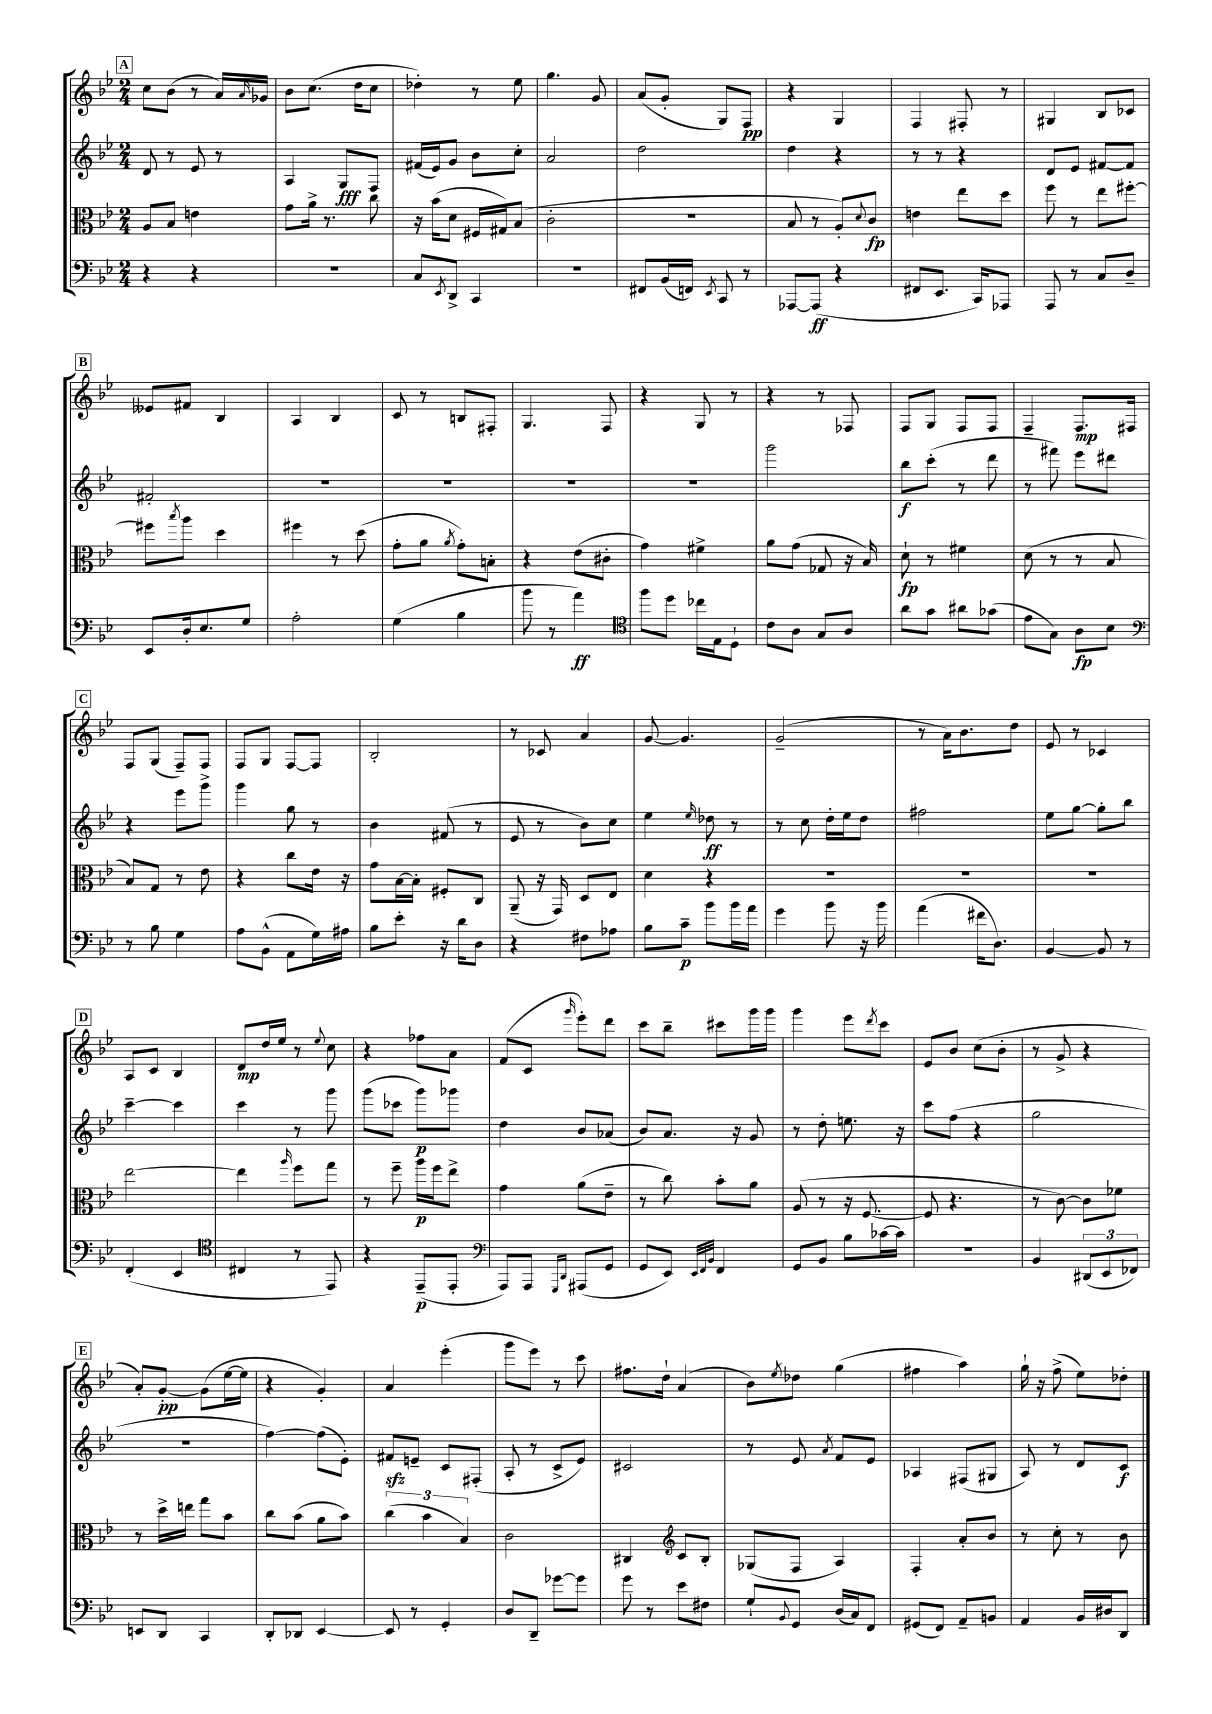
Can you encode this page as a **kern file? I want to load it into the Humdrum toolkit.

**kern	**kern	**kern	**kern
*staff4	*staff3	*staff2	*staff1
*clefF4	*clefC3	*clefG2	*clefG2
*k[b-e-]	*k[b-e-]	*k[b-e-]	*k[b-e-]
*M2/4	*M2/4	*M2/4	*M2/4
4r	8A	8d	8cc
.	8B-	8r	(8b-
4r	4e	8e-	8r
.	.	8r	16a)
.	.	.	16qqa
.	.	.	16g-
=	=	=	=
2r	8g	4A	8b-
.	16a^	.	(8.cc
.	8.r	.	.
.	.	8G	.
.	.	.	16dd
.	8cc	8F	8cc
=	=	=	=
8C	16r	(16f#	4dd-')
.	(16b-	16e-)	.
8qEE-	.	.	.
8DD^	8d	8g	.
4CC	16F#	8b-	8r
.	16G#)	.	.
.	(8B-	8cc'	8ee-
=	=	=	=
2r	2c'	2a	4.gg
.	.	.	8g
=	=	=	=
8FF#	2r	2dd	(8a
(16BB-	.	.	8g'
16FF)	.	.	.
8qEE-	.	.	.
8CC	.	.	8G)
8r	.	.	8F
=	=	=	=
[8AAA-	8B-	4dd	4r
(8AAA-]	8r	.	.
4r	8A')	4r	4G
.	8qqd	.	.
.	8c	.	.
=	=	=	=
8FF#	4e	8r	4F
8.EE-	.	8r	.
.	8ee-	4r	8F#'
16CC)	.	.	.
8AAA-	8dd	.	8r
=	=	=	=
8AAA	8ff	8d	4G#
8r	8r	8e-	.
8C	8ee-	[8f#	8B-
8D~	[8ff#'	8f#]	8c-
=	=	=	=
8EE-	8ff#]	2f#'	8e--
.	8qbb-	.	.
16D'	8aa	.	8f#
8.E-	.	.	.
.	4dd	.	4B-
8G	.	.	.
=	=	=	=
2A'	4ff#	2r	4A
.	8r	.	4B-
.	(8dd	.	.
=	=	=	=
(4G	8g'	2r	8c
.	8a	.	8r
.	8qa	.	.
4B-	8g')	.	8B
.	8B'	.	8F#'
=	=	=	=
8b-	4r	2r	4.G
8r	.	.	.
4a)	(8e-	.	.
.	8c#'	.	8F
=	=	=	=
*clefC4	*	*	*
8ff	4g)	2r	4r
8dd	.	.	.
16cc-	4f#^	.	8G
16E-	.	.	.
8D`	.	.	8r
=	=	=	=
8c	8a	2ggg	4r
8A	(8g	.	.
8G	8G-	.	8r
8A	16r	.	8F-
.	16B-)	.	.
=	=	=	=
8a	8d`	8bb-	8F
8g	8r	(8ccc'	8G
8a#	4f#	8r	8F
(8g-	.	8ddd	8F
=	=	=	=
8e-	(8d	8r	4F~
8G)	8r	8fff#)	.
8A	8r	8eee-	8.F
8B-	8B-	8ddd#	.
.	.	.	16F#
=	=	=	=
*clefF4	*	*	*
8r	8B-)	4r	8F
8B-	8G	.	(8G
4G	8r	8eee-	8F~)
.	8e-	8ggg^	8F
=	=	=	=
8A	4r	4ggg	8F
(8BB-^^	.	.	8G
8AA	8cc	8gg	[8F
16G)	16e-	8r	8F]
16A#	16r	.	.
=	=	=	=
8B-	8g	4b-	2B-'
8e-'	[16B-	.	.
.	16B-']	.	.
16r	8F#'	(8f#	.
16d	.	.	.
8D	8C	8r	.
=	=	=	=
4r	(8AA~	8e-	8r
.	16r	8r	8c-
.	16GG)	.	.
8F#	8D	8b-)	4a
8A-	8E-	8cc	.
=	=	=	=
8B-	4d	4ee-	[8g
8c~	.	.	4.g]
.	.	16qqee-	.
8b-	4r	8dd-	.
16b-	.	8r	.
16a	.	.	.
=	=	=	=
4g	2r	8r	(2g~
.	.	8cc	.
8b-	.	16dd'	.
.	.	16ee-	.
16r	.	8dd	.
16b-	.	.	.
=	=	=	=
(4a	2r	2ff#	8r
.	.	.	16a)
.	.	.	8.b-
16f#	.	.	.
8.D)	.	.	.
.	.	.	8dd
=	=	=	=
[4BB-	2r	8ee-	8e-
.	.	[8gg	8r
8BB-]	.	8gg']	4c-
8r	.	8bb-	.
=	=	=	=
(4FF'	[2ee-	[4ccc~	8A
.	.	.	8c
4EE-	.	4ccc]	4B-
=	=	=	=
*clefC4	*	*	*
4C#	4ee-]	4ccc	8d
.	.	.	16dd
.	.	.	16ee-
.	16qqaa	.	.
8r	8ff	8r	8r
.	.	.	8qqee-
8EE-)	8gg	8ggg	8cc
=	=	=	=
4r	8r	(8ggg	4r
.	8ff~	8ccc-	.
(8EE-~	16aa	8ggg)	8ff-
.	16ff	.	.
8EE-'	8ee-^	8ggg-	8a
=	=	=	=
*clefF4	*	*	*
8AAA)	4g	4dd	(8f
8AAA	.	.	8c
16qqGGG	.	.	.
16qqDD	.	.	16qqggg
(8AAA#	(8a	8b-	8eee-')
8GG	8e-~	(8a-	8ddd
=	=	=	=
8GG	8r	8b-)	8ccc
8EE-)	8cc)	8.a	8bb-~
32qqEE-	.	.	.
32qqFF	.	.	.
32qqBB-	.	.	.
4FF	8b-'	.	8ccc#
.	.	16r	.
.	8a	8g	16ggg
.	.	.	16ggg
=	=	=	=
8GG	(8A	8r	4ggg
8BB-	8r	8dd'	.
8B-	16r	8.ee	8eee-
.	[8.F	.	.
.	.	.	8qddd
[16c-	.	.	8ccc
16c-]	.	16r	.
=	=	=	=
2r	8F]	8ccc	8e-
.	4.r	(8ff	8b-
.	.	4r	(8cc
.	.	.	8b-'
=	=	=	=
4BB-	8r	2gg	8r
.	[8c)	.	8g^
(12DD#	8c]	.	4r
12EE-	.	.	.
.	8f-	.	.
12FF-)	.	.	.
=	=	=	=
8EE	8r	2r	8a')
8DD	16dd^	.	[8g'
.	16ee	.	.
4CC	8gg	.	(8g]
.	8b-	.	[16ee-
.	.	.	16ee-]
=	=	=	=
8DD'	8cc	[4ff)	4r
8DD-	(8b-	.	.
[4EE-	8a	(8ff]	4g')
.	8b-)	8e-')	.
=	=	=	=
8EE-]	(6cc	8f#	4a
8r	.	8e~	.
.	6b-	.	.
4GG'	.	8c	(4eee-'
.	6B-)	.	.
.	.	(8F#'	.
=	=	=	=
8D	2c	8A'	8ggg
8DD~	.	8r	8eee-)
[8g-	.	8c^	8r
8g-]	.	8e-)	8ccc
=	=	=	=
8g	4C#	2c#	8.ff#
8r	.	.	.
.	.	.	16dd`
*	*clefG2	*	*
8e-	8c	.	(4a
8F#	8B-'	.	.
=	=	=	=
8G`	(8G-	8r	8b-)
8qqBB-	.	.	8qee-
8GG	8F	8e-	8dd-
.	.	8qa	.
(16D	4A)	8f	(4gg
16C)	.	.	.
8FF	.	8e-	.
=	=	=	=
(8GG#	4F'	4A-	4ff#
8FF)	.	.	.
8AA~	8a'	(8F#	4aa)
8BB	8b-	8G#	.
=	=	=	=
4AA	8r	8A)	16gg`
.	.	.	16r
.	8cc'	8r	(8ff^
16BB-	8r	8d	8ee-)
16D#	.	.	.
8DD	8b-	8c	8dd-'
==	==	==	==
*-	*-	*-	*-
